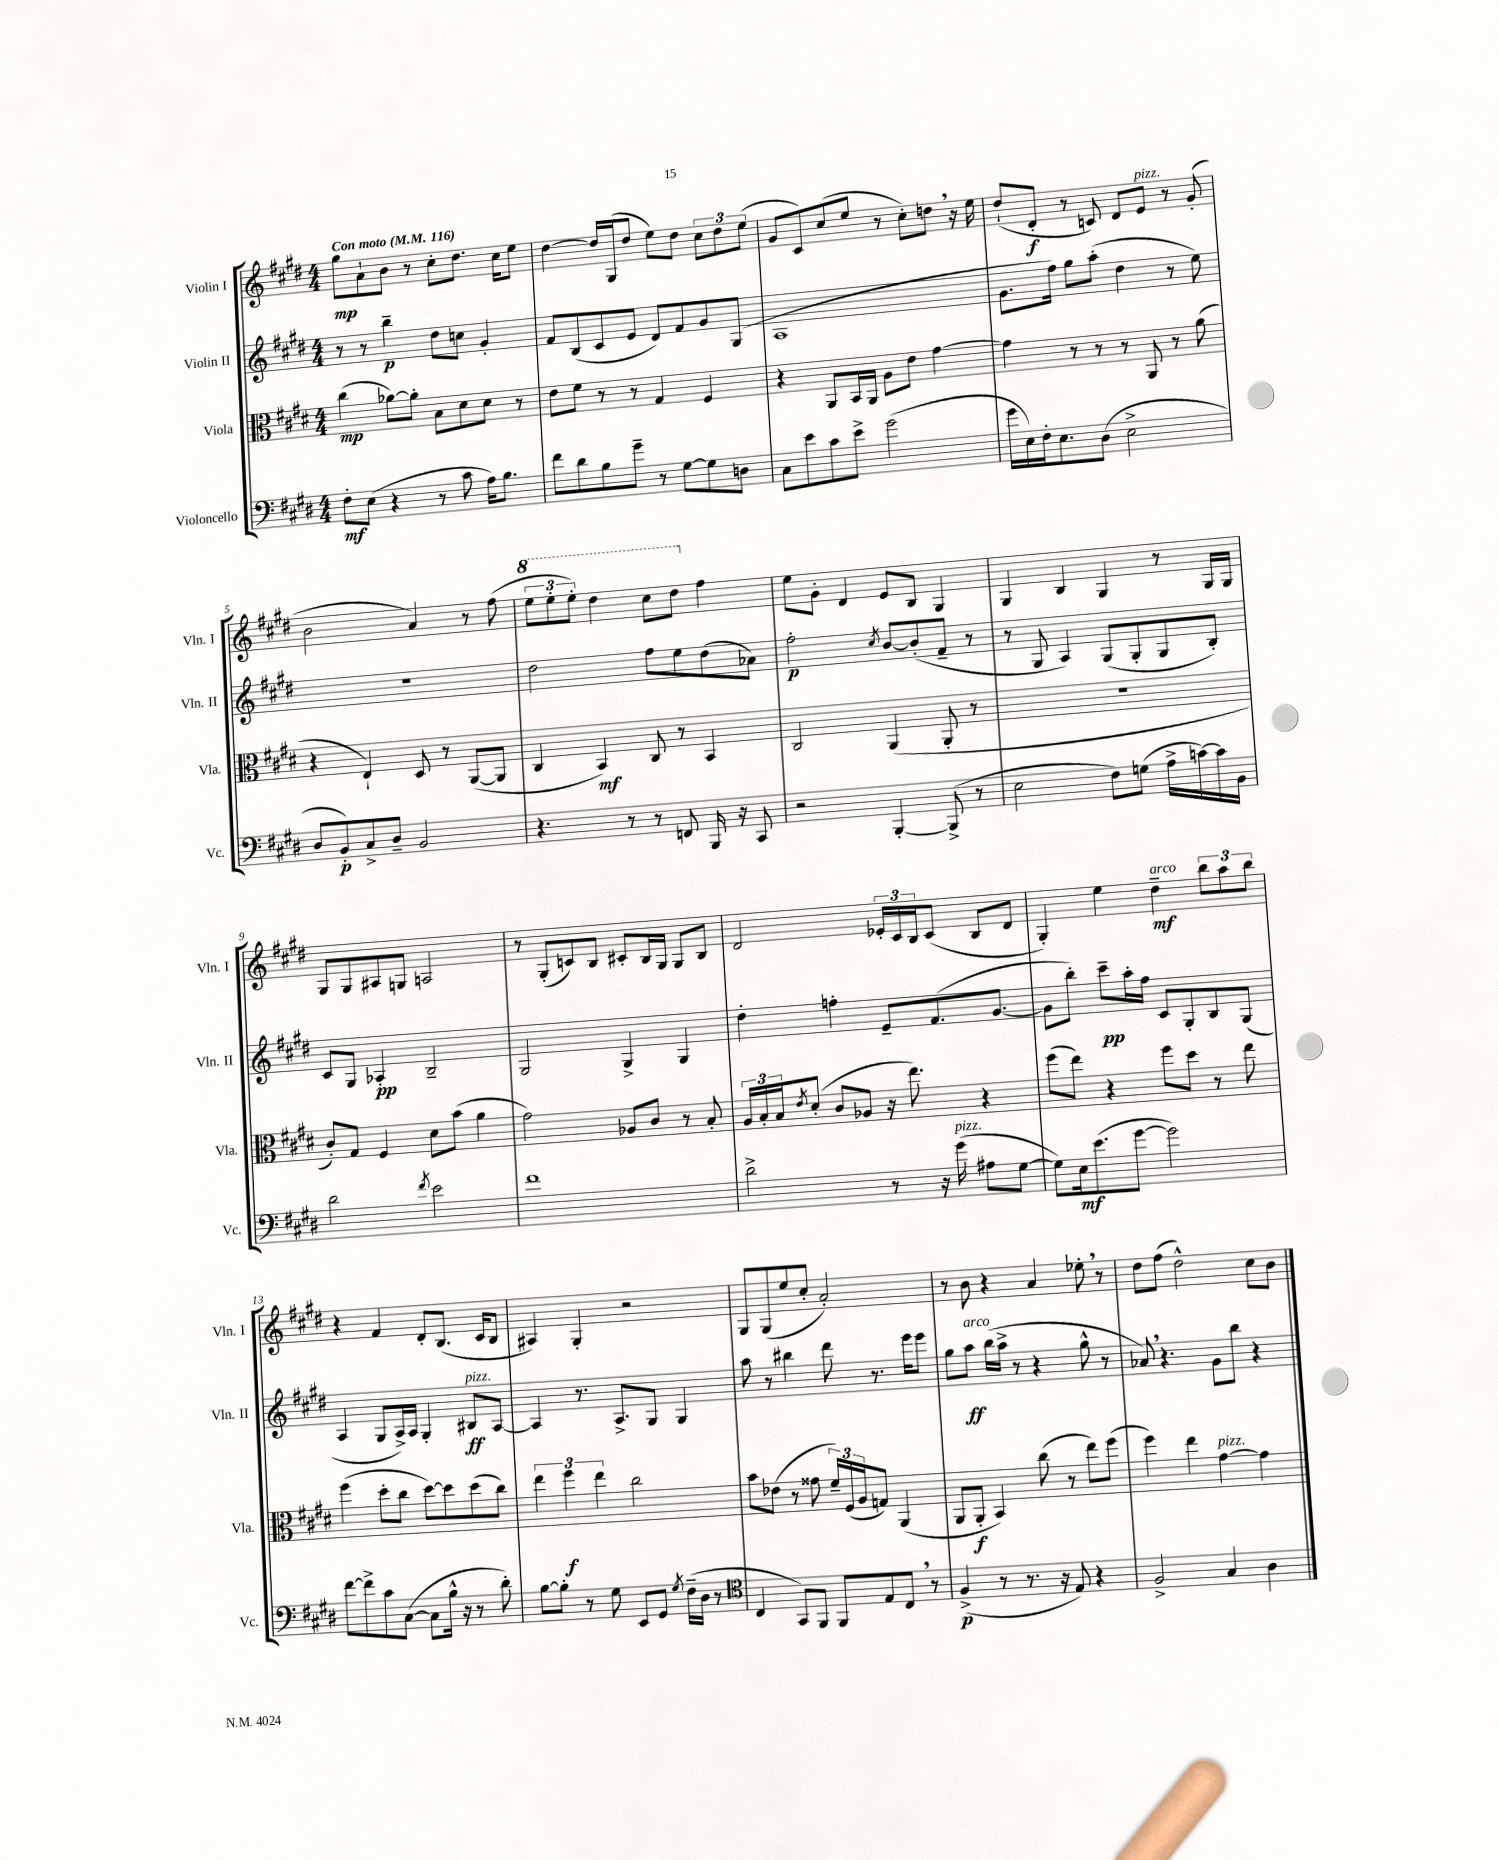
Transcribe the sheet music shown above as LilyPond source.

<<
\new StaffGroup <<
\new Staff = "s0" \with { instrumentName = "Violin I" shortInstrumentName = "Vln. I" } {
    \clef treble \key e \major \numericTimeSignature \time 4/4 \tempo "Con moto" 4 = 116
    gis''8\mp a'8-! b'8 r8 cis''8-. dis''8. cis''16 e''8 |
    dis''4~ dis''16 gis16( dis''8 e''8) dis''8 \tuplet 3/2 { cis''8 dis''8 e''8( } |
    gis'8 cis'8) cis''8( e''8 r8 cis''8-.) d''8 \breathe r16 e''16 |
    dis''8-!( dis'8-.\f r8 c'8) dis'8 e'8^\markup { \italic "pizz." } r8 gis'8-.( |
    b'2 a'4) r8 fis''8( |
    \tuplet 3/2 { \ottava #1 e'''8 e'''8-. e'''8-.) } dis'''4 cis'''8 dis'''8 \ottava #0 fis''4 |
    e''8 gis'8-. dis'4 e'8 b8 gis4 |
    gis4 b4 gis4 r8 gis16 gis16 |
    gis8 gis8 ais8 g8 a2 |
    r8 gis8-.( c'8) b8 cis'8-. b16 gis16 gis8 b8 |
    dis'2 \tuplet 3/2 { ees'16-. cis'16 b16 } cis'8( b8 dis'8 |
    gis4-.) e''4 dis''4--\mf^\markup { \italic "arco" } \tuplet 3/2 { b''8 a''8 b''8 } |
    r4 fis'4 dis'8-. b8.( cis'16 b8 |
    ais4) gis4-. r2 |
    gis8 gis8( e''8 cis''8-. a'2-.) |
    r8 b'8 r4 a'4 ees''8-. \breathe r8 |
    dis''8 fis''8( dis''2-^) cis''8 b'8 \bar "|." |
}
\new Staff = "s1" \with { instrumentName = "Violin II" shortInstrumentName = "Vln. II" } {
    \clef treble \key e \major \numericTimeSignature \time 4/4
    r8 r8 b''4--\p dis''8 c''8 gis'4-. |
    fis'8 b8( cis'8 e'8 dis'8) fis'8 gis'8 gis8( |
    a1 |
    gis'8. fis''16) gis''8 a''8-.( dis''4 r8 e''8) |
    R1 |
    dis''2 fis''8 e''8 dis''8( aes'8) |
    fis''2-.\p \acciaccatura { cis''8 } b'8~ b'8-.( fis'8-- r8 |
    r8 gis8 a4) gis8( gis8-. gis8 b8-.) |
    cis'8 gis8 aes4-.\pp b2-- |
    gis2 gis4-> gis4 |
    dis''4-. f''4-. e'8-- fis'8.( gis'8.~ |
    gis'8 b''8-.) cis'''8--\pp a''16-. fis''16 cis'8 gis8-. b8 gis8( |
    a4 gis8 a16->) a16 gis4-. bis8\ff^\markup { \italic "pizz." } a8~ |
    a4 r8. a8.-> gis8 gis4 |
    a''8 r8 bis''4 dis'''8 r8. e'''16 e'''8 |
    gis''8 a''8\ff^\markup { \italic "arco" } b''16( a''16-> r8 r4 gis''8-^ r8 |
    aes'8) \breathe r4. gis'8 b''8 r4 \bar "|." |
}
\new Staff = "s2" \with { instrumentName = "Viola" shortInstrumentName = "Vla." } {
    \clef alto \key e \major \numericTimeSignature \time 4/4
    cis''4\mp( aes'8~) aes'8-. b8 dis'8 dis'8 r8 |
    e'8 fis'8 r8 r8 gis4 fis4 |
    r4 a,8 b,16 a,16 a8 e'8 gis'4~ |
    gis'4 r8 r8 r8 a,8 r8 a'8( |
    r4 e4-!) dis8 r8 a,8~( a,8 |
    cis4 b,4\mf) cis8 r8 b,4 |
    cis2 a,4( a,8-. r8 |
    R1 |
    cis'8-.) gis8 fis4 dis'8 b'8( a'4 |
    gis'2) aes8 cis'8 r8 b8-. |
    \tuplet 3/2 { a16 b16-. b16 } \acciaccatura { e'8 } dis'8-.( cis'8 aes8 r16 e''8.) r4 |
    fis''8( e''8) r4 fis''8 dis''8 r8 e''8 |
    fis''4( dis''8-. cis''8 dis''8~) dis''8 dis''8( cis''8) |
    \tuplet 3/2 { e''4 fis''4\f e''4 } cis''2 |
    b'8 ees'8( r8 gisis'8 \tuplet 3/2 { fis'16--) fis16( a16 } g8) a,4( |
    a,8 a,8-.\f b,4) cis''8( r8 e''8) fis''8( |
    fis''4) e''4 gis'4~^\markup { \italic "pizz." } gis'4 \bar "|." |
}
\new Staff = "s3" \with { instrumentName = "Violoncello" shortInstrumentName = "Vc." } {
    \clef bass \key e \major \numericTimeSignature \time 4/4
    fis8-.\mf e8( r4 r8 cis'8 a16) b8. |
    fis'8 dis'8 b8 gis'8-- r8 gis8~ gis8 d8 |
    cis8 e'8 cis'8 e'8-> gis'2( |
    gis'16 e16) fis16-. e8. dis8( e2-> |
    dis8 b,8-.\p) cis8-> dis8-- b,2 |
    r4. r8 r8 f,8 b,,16 r16 cis,8 |
    r2 b,,4~-. b,,8->( r8 |
    e2 fis8) g8( a16-> c'16~) c'16 b,16 |
    dis'2 \acciaccatura { fis'8 } e'2 |
    fis'1 |
    dis'2-> r8 r16 gis'16^\markup { \italic "pizz." }( ais8 gis8~ |
    gis8) e16\mf e'8.( gis'8~ gis'2) |
    fis'8~ fis'8-> cis'8 cis8~( cis8 b16-^ r16 r8 dis'8-.) |
    b8~ b8-. r8 gis8 e,8 gis,8 \acciaccatura { gis8 } fis16--( dis16 r8 |
    \clef tenor cis4 gis,8) fis,8 fis,8 e8 cis8 \breathe r8 |
    fis4->\p( r8 r8. r16 e8) r4 |
    fis2-> gis4 a4 \bar "|." |
}
>>
>>
